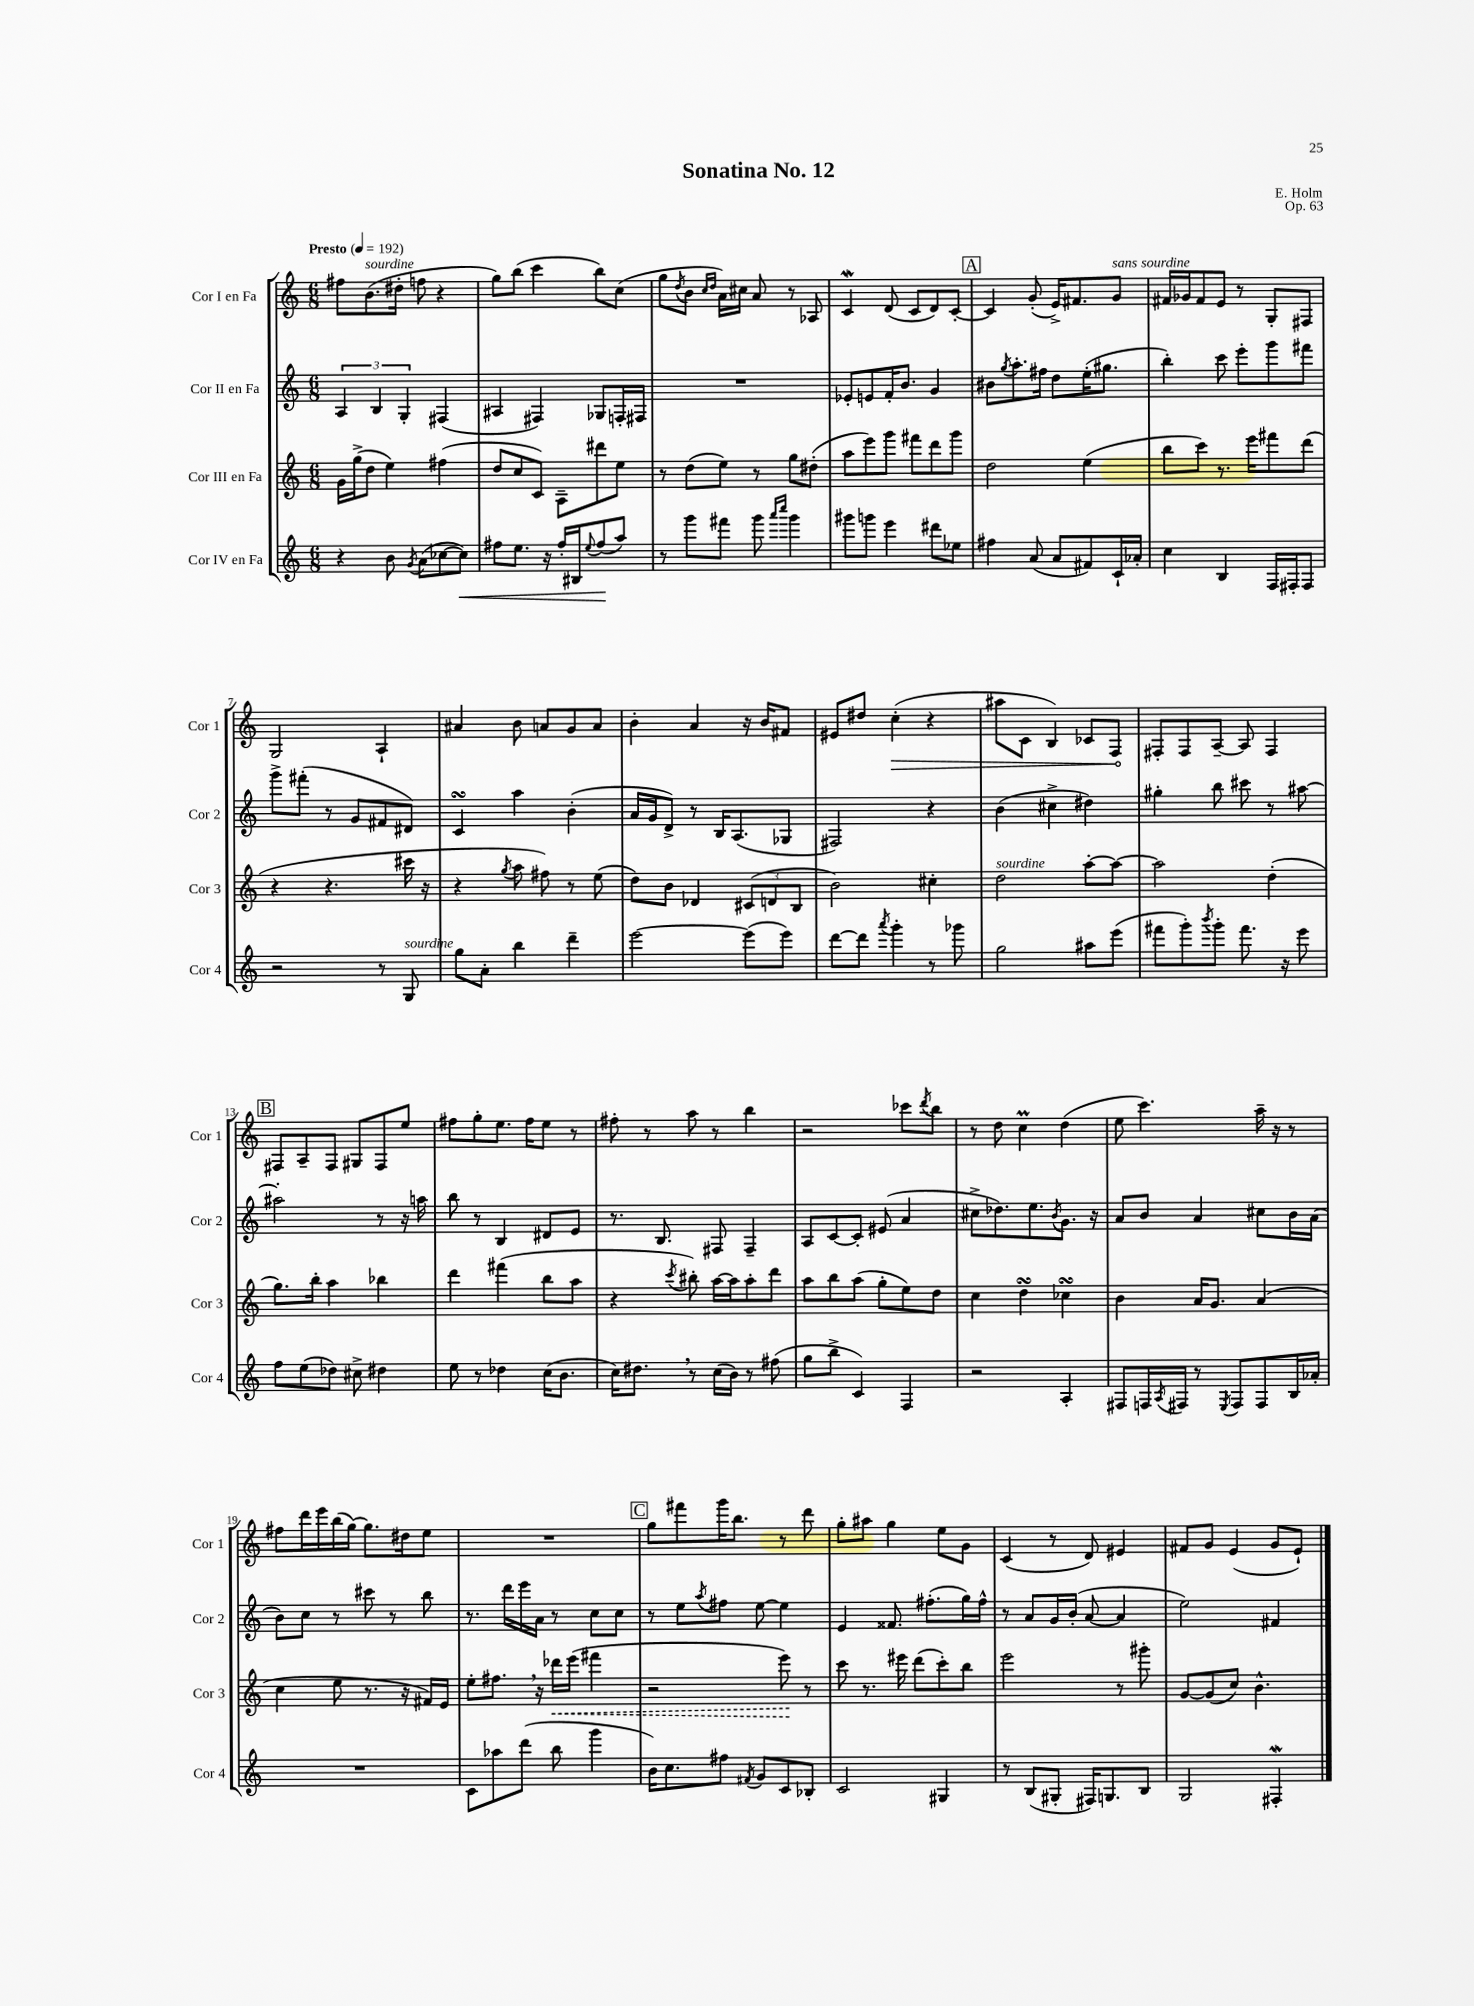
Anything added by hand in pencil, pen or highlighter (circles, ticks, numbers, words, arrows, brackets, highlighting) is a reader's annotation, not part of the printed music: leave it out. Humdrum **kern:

**kern	**dynam	**kern	**dynam	**kern	**kern	**dynam
*part4	*part4	*part3	*part3	*part2	*part1	*part1
*staff4	*staff4	*staff3	*staff3	*staff2	*staff1	*staff1
*I"Cor IV en Fa	*	*I"Cor III en Fa	*	*I"Cor II en Fa	*I"Cor I en Fa	*
*I'Cor 4	*	*I'Cor 3	*	*I'Cor 2	*I'Cor 1	*
*clefG2	*	*clefG2	*	*clefG2	*clefG2	*
*k[]	*	*k[]	*	*k[]	*k[]	*
*M6/8	*	*M6/8	*	*M6/8	*M6/8	*
*MM192	*	*MM192	*	*MM192	*MM192	*
=1	=1	=1	=1	=1	=1	=1
!	!	!	!	!	!LO:TX:a:B:t=Presto	!
4r	.	16g\LL	.	6A/	8ff#X\L	.
.	.	(16gg^\J	.	.	.	.
!	!	!	!	!	!LO:TX:a:i:t=sourdine	!
.	.	8dd\J	.	.	(8.b\	.
.	.	.	.	6B/	.	.
8b\	.	4ee\)	.	.	.	.
.	.	.	.	.	16dd#X'\Jk	.
.	.	.	.	6G'/	.	.
8qg/	.	.	.	.	.	.
(8a\L	.	.	.	.	8ffn\	.
[8cc-X\	.	(4ff#X\	.	(4F#X/	4r	.
!	!LO:HP:b	!	!	!	!	!
8cc-\J])	<	.	.	.	.	.
=2	=2	=2	=2	=2	=2	=2
8ff#X\L	.	8dd/L	.	4A#X/	8gg\L)	.
8.ee\J	.	8cc/	.	.	(8bb\J	.
.	.	8c/J)	.	4F#X/)	4ccc\	.
16r	.	.	.	.	.	.
16ff#'/LL	.	8A~\L	.	.	.	.
16B#X/J	.	.	.	.	.	.
8qqee/	.	.	.	.	.	.
(8ff#/	.	8ddd#X\	.	8G-X/L	8bb\L)	.
8aa/J)	[	8ee\J	.	16Fn'/L	(8cc\J	.
.	.	.	.	16F#X/JJ	.	.
=3	=3	=3	=3	=3	=3	=3
8r	.	8r	.	2.r	8gg\L	.
.	.	.	.	.	8qdd/	.
8ggg\L	.	(8dd\L	.	.	8b\J	.
.	.	.	.	.	16qqcc/LL	.
.	.	.	.	.	16qqdd/JJ	.
8fff#X\J	.	8ee\J)	.	.	16a\LL)	.
.	.	.	.	.	16cc#X\JJ	.
8ggg\	.	8r	.	.	8a/	.
16qqaaa/LL	.	.	.	.	.	.
16qqcccc/JJ	.	.	.	.	.	.
4ggg\	.	8gg\L	.	.	8r	.
.	.	(8dd#X'\J	.	.	8A-X/	.
=4	=4	=4	=4	=4	=4	=4
8ggg#X\L	.	8aa\L	.	8e-X'/L	4cw/	.
8gggn\J	.	8eee\)	.	8en/	.	.
4eee\	.	8ggg\J	.	16f'/K	(8d/	.
.	.	.	.	8.b/J	.	.
.	.	8fff#X\L	.	.	8c/L	.
8ddd#X\L	.	8ddd\	.	4g/	8d/)	.
8ee-X\J	.	8ggg\J	.	.	[8c'/J	.
!!LO:REH:place=s1:t=A
=5	=5	=5	=5	=5	=5	=5
4ff#X\	.	2dd\	.	8b#X\L	4c/]	.
.	.	.	.	8qgg/	.	.
.	.	.	.	8.aa'\	.	.
(8a/	.	.	.	.	(8g'/	.
.	.	.	.	16ff#X\Jk	.	.
8a/L	.	.	.	8dd\L	16e^/KL)	.
.	.	.	.	.	8.f#X/	.
8f#X/)	.	(4ee\	.	(16ee'\K	.	.
.	.	.	.	8.gg#X\J	.	.
!	!	!	!	!	!LO:TX:a:i:t=sans sourdine	!
16c`/L	.	.	.	.	8g/J	.
16a-X'/JJ	.	.	.	.	.	.
=6	=6	=6	=6	=6	=6	=6
4cc\	.	8bb\L	.	4bb'\)	16f#X/LL	.
.	.	.	.	.	16g-X/J	.
.	.	8ccc\J)	.	.	8f#/	.
4B/	.	8.r	.	8ccc\	8e/J	.
.	.	.	.	8eee'\L	8r	.
.	.	16eee\KL	.	.	.	.
16F/LL	.	8fff#X\	.	8ggg\	8G'/L	.
16F#X'/J	.	.	.	.	.	.
8F#/J	.	(8ddd\J	.	8fff#X\J	8F#X/J	.
!!LO:LB:g=z
=7	=7	=7	=7	=7	=7	=7
2r	.	4r	.	8ggg^\L	2G/	.
.	.	.	.	(8fff#X'\J	.	.
.	.	4.r	.	8r	.	.
.	.	.	.	8g/L	.	.
8r	.	.	.	8f#X/	4A`/	.
!LO:TX:a:i:t=sourdine	!	!	!	!	!	!
8G/	.	16ccc#X\	.	8d#X/J)	.	.
.	.	16r	.	.	.	.
=8	=8	=8	=8	=8	=8	=8
8gg\L	.	4r	.	4csSSs/	4a#X/	.
8a'\J	.	.	.	.	.	.
.	.	8qgg/	.	.	.	.
4bb\	.	8aa\	.	4aa\	8b\	.
.	.	8ff#X\)	.	.	8an/L	.
4ddd~\	.	8r	.	(4b'\	8g/	.
.	.	(8ee\	.	.	8a/J	.
=9	=9	=9	=9	=9	=9	=9
[2eee\	.	8dd\L)	.	16a/LL	4b'\	.
.	.	.	.	16g/J	.	.
.	.	8b\J	.	8d^/J)	.	.
.	.	4d-X/	.	8r	4a/	.
.	.	.	.	16B/KL	.	.
.	.	.	.	(8.A/	.	.
(8eee\L]	.	(12c#X/L	.	.	16r	.
.	.	.	.	.	16b/KL	.
.	.	12dn/	.	.	.	.
8eee\J)	.	.	.	8G-X/J	8f#X/J	.
.	.	12B/J	.	.	.	.
=10	=10	=10	=10	=10	=10	=10
[8ddd\L	.	2b\)	.	2F#X/)	8e#X/L	.
8ddd\J]	.	.	.	.	8dd#X/J	.
8qaaa/	.	.	.	.	.	.
!	!	!	!	!	!	!LO:HP:b
4ggg'\	.	.	.	.	(4cc'\	>
8r	.	4cc#X'\	.	4r	4r	.
8ggg-X\	.	.	.	.	.	.
=11	=11	=11	=11	=11	=11	=11
!	!	!LO:TX:a:i:t=sourdine	!	!	!	!
2gg\	.	2dd\	.	(4b\	8aa#X\L	.
.	.	.	.	.	8c\J	.
.	.	.	.	4cc#X^\	4B/)	.
8aa#X\L	.	[8aa'\L	.	4dd#X\)	8c-X/L	.
(8eee\J	.	8aa\J_	.	.	8F/J	.
.	.	.	.	.	.	]
=12	=12	=12	=12	=12	=12	=12
8fff#X\L	.	2aa\]	.	4gg#X'\	8F#X'/L	.
8ggg'\)	.	.	.	.	8F#/	.
8qbbb/	.	.	.	.	.	.
8ggg'\J	.	.	.	8bb\	[8A~/J	.
8.fff#\	.	.	.	8ccc#X\	8A/]	.
.	.	(4dd'\	.	8r	4F#/	.
16r	.	.	.	.	.	.
8eee\	.	.	.	[8aa#X\	.	.
!!LO:LB:g=z
!!LO:REH:place=s1:t=B
=13	=13	=13	=13	=13	=13	=13
8ff\L	.	8.gg\L)	.	2aa#X'\]	8F#X/L	.
(8ee\	.	.	.	.	8A~/	.
.	.	16bb'\Jk	.	.	.	.
8dd-X\J)	.	4aa\	.	.	8F#/J	.
8cc#X^\	.	.	.	.	8G#X/L	.
4dd#X\	.	4bb-X\	.	8r	8F#/	.
.	.	.	.	16r	8ee/J	.
.	.	.	.	16aan\	.	.
=14	=14	=14	=14	=14	=14	=14
8ee\	.	4ddd\	.	8bb\	8ff#X\L	.
8r	.	.	.	8r	8gg'\	.
4dd-X\	.	(4fff#X\	.	4B/	8.ee\J	.
.	.	.	.	.	16ff#\KL	.
(16cc\KL	.	8bb\L	.	8d#X/L	8ee\J	.
8.b\J	.	.	.	.	.	.
.	.	8aa\J	.	8e/J	8r	.
=15	=15	=15	=15	=15	=15	=15
16cc\KL)	.	4r	.	8.r	8ff#X'\	.
8.dd#X,\J	.	.	.	.	.	.
.	.	.	.	.	8r	.
.	.	.	.	8.B/	.	.
.	.	8qccc/	.	.	.	.
8r	.	8bb#X'\)	.	.	8aa\	.
(16cc\LL	.	[16aa\LL	.	8F#X/	8r	.
16b\JJ)	.	16aa\J]	.	.	.	.
8r	.	8aa'\	.	4F#~/	4bb\	.
(8ff#X\	.	8ddd\J	.	.	.	.
=16	=16	=16	=16	=16	=16	=16
8gg\L	.	8aa\L	.	8A/L	2r	.
8bb^\J	.	8bb\	.	[8c/	.	.
4c/)	.	(8aa\J	.	8c'/J]	.	.
.	.	8gg'\L	.	(8e#X/	.	.
4F/	.	8ee\)	.	4a/	8ccc-X\L	.
.	.	.	.	.	8qddd/	.
.	.	8dd\J	.	.	8bb\J	.
=17	=17	=17	=17	=17	=17	=17
2r	.	4cc\	.	8cc#X^\L	8r	.
.	.	.	.	8.dd-X\)	8dd\	.
.	.	4ddsSSS\	.	.	4ccM\	.
.	.	.	.	8.ee\	.	.
.	.	.	.	8qb/	.	.
4A'/	.	4cc-XsSSs\	.	8.g\J	(4dd\	.
.	.	.	.	16r	.	.
=18	=18	=18	=18	=18	=18	=18
8F#X/L	.	4b\	.	8a/L	8ee\	.
16Fn/L	.	.	.	8b/J	4.ccc\)	.
8qA/	.	.	.	.	.	.
16F#X/JJ	.	.	.	.	.	.
8r	.	16a/KL	.	4a/	.	.
.	.	8.g/J	.	.	.	.
8qE/	.	.	.	.	.	.
8F#/L	.	.	.	.	.	.
8F#/	.	(4a/	.	8cc#X\L	16aa~\	.
.	.	.	.	.	16r	.
16B/L	.	.	.	16b\L	8r	.
16a-X'/JJ	.	.	.	(16a\JJ	.	.
!!LO:LB:g=z
=19	=19	=19	=19	=19	=19	=19
2.r	.	4cc\	.	8b\L)	8ff#X\L	.
.	.	.	.	8cc\J	16ddd\L	.
.	.	.	.	.	16eee\	.
.	.	8ee\	.	8r	(16bb\	.
.	.	.	.	.	[16gg\JJ)	.
.	.	8.r	.	8ccc#X\	8.gg\L]	.
.	.	.	.	8r	.	.
.	.	16r	.	.	16dd#X\k	.
.	.	16f#X/LL)	.	8bb\	8ee\J	.
.	.	16e/JJ	.	.	.	.
=20	=20	=20	=20	=20	=20	=20
8c\L	.	8ee'\L	.	8.r	2.r	.
8aa-X\	.	8.ff#X,\J	.	.	.	.
.	.	.	.	16ddd\LL	.	.
(8ddd\J	.	.	.	16eee\	.	.
.	.	16r	.	16a\JJ	.	.
!	!	!	!LO:HP:b	!	!	!
8bb\	.	16ddd-X\LL	<	8r	.	.
.	.	(16eee\JJ	.	.	.	.
4ggg\	.	4fff#X\	.	8cc\L	.	.
.	.	.	.	8cc\J	.	.
!!LO:REH:place=s1:t=C
=21	=21	=21	=21	=21	=21	=21
16b\KL)	.	2r	.	8r	8gg\L	.
8.cc\	.	.	.	.	.	.
.	.	.	.	8ee\L	8fff#X\	.
.	.	.	.	8qaa/	.	.
8ff#X\J	.	.	.	8ff#X\J	16ggg\K	.
.	.	.	.	.	8.bb\J	.
8qf#X/	.	.	.	.	.	.
8g/L	.	.	.	[8ee\	.	.
8c/	.	8eee\)	.	4ee\]	8r	.
8B-X'/J	.	8r	[	.	8ddd\	.
=22	=22	=22	=22	=22	=22	=22
2c/	.	8ccc\	.	4e/	8gg'\L	.
.	.	8.r	.	.	8aa#X\J	.
.	.	.	.	8.f##X/	4gg\	.
.	.	16eee#X\	.	.	.	.
.	.	(8ddd\L	.	.	.	.
.	.	.	.	(8.ff#X'\L	.	.
4G#X/	.	8ccc'\)	.	.	8ee\L	.
.	.	8bb\J	.	16gg\L)	8g\J	.
.	.	.	.	16ff#^^\JJ	.	.
=23	=23	=23	=23	=23	=23	=23
8r	.	2eee\	.	8r	(4c/	.
(8B/L	.	.	.	8a/L	.	.
8G#X'/J	.	.	.	16g/L	8r	.
.	.	.	.	(16b'/JJ	.	.
16F#X/KL)	.	.	.	[8a/	8d/)	.
8.Gn/	.	.	.	.	.	.
.	.	8r	.	4a/]	4e#X/	.
8B/J	.	8ggg#X'\	.	.	.	.
=24	=24	=24	=24	=24	=24	=24
2G/	.	[8g/L	.	2ee\)	8f#X/L	.
.	.	(8g/]	.	.	8g/J	.
.	.	8cc/J)	.	.	(4e/	.
.	.	4.b^^\	.	.	.	.
4F#XW'/	.	.	.	4f#X/	8g/L	.
.	.	.	.	.	8e`/J)	.
==	==	==	==	==	==	==
*-	*-	*-	*-	*-	*-	*-
